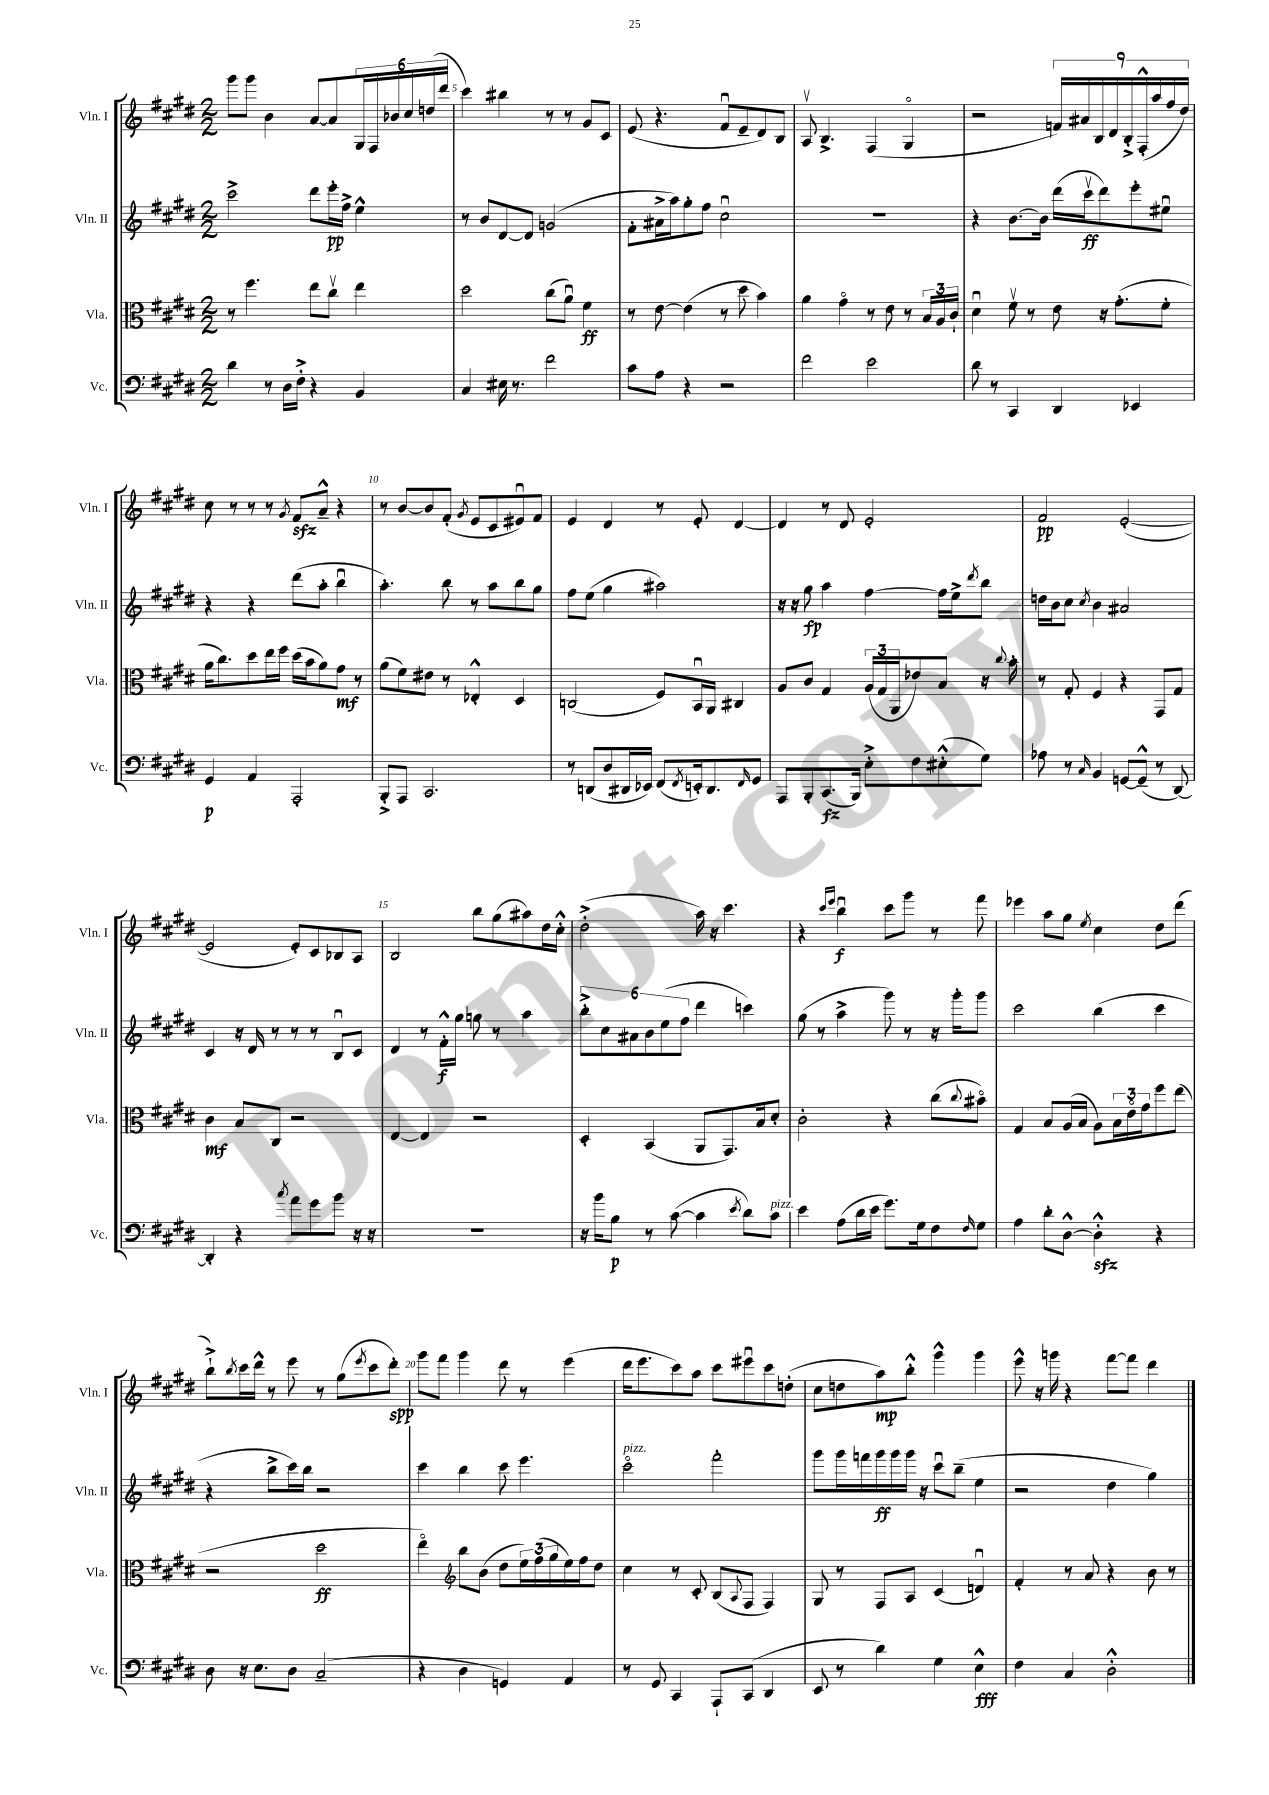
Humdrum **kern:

**kern	**dynam	**kern	**dynam	**kern	**dynam	**kern	**dynam
*part4	*part4	*part3	*part3	*part2	*part2	*part1	*part1
*staff4	*staff4	*staff3	*staff3	*staff2	*staff2	*staff1	*staff1
*I"Vc.	*	*I"Vla.	*	*I"Vln. II	*	*I"Vln. I	*
*I'Vc.	*	*I'Vla.	*	*I'Vln. II	*	*I'Vln. I	*
*clefF4	*	*clefC3	*	*clefG2	*	*clefG2	*
*k[f#c#g#d#]	*	*k[f#c#g#d#]	*	*k[f#c#g#d#]	*	*k[f#c#g#d#]	*
*M2/2	*	*M2/2	*	*M2/2	*	*M2/2	*
=4	=4	=4	=4	=4	=4	=4	=4
4d#\	.	8r	.	2ccc#^\	.	8ggg#\L	.
.	.	4.ff#\	.	.	.	8ggg#\J	.
8r	.	.	.	.	.	4b\	.
16D#\LL	.	.	.	.	.	.	.
16F#'^\JJ	.	.	.	.	.	.	.
4r	.	8ee\L	.	8ddd#\L	.	[8a/L	.
.	.	8cc#v\J	.	16eee'\L	pp	8a/]	.
.	.	.	.	16ff#^\JJ	.	.	.
4BB/	.	4ee\	.	4ee^^\	.	24G#/L	.
.	.	.	.	.	.	24F#/	.
.	.	.	.	.	.	24b-X/	.
.	.	.	.	.	.	24cc#/	.
.	.	.	.	.	.	(24ddn/	.
.	.	.	.	.	.	24ddd#/JJ	.
=5	=5	=5	=5	=5	=5	=5	=5
4C#/	.	2dd#\	.	8r	.	4ccc#\)	.
.	.	.	.	8b/L	.	.	.
16E#X\	.	.	.	[8d#/	.	4bb#X\	.
8.r	.	.	.	.	.	.	.
.	.	.	.	8d#/J]	.	.	.
2f#\	.	(8cc#\L	.	(2gn/	.	8r	.
.	.	8au\J)	.	.	.	8r	.
.	.	4f#\	ff	.	.	8g#/L	.
.	.	.	.	.	.	8c#/J	.
=6	=6	=6	=6	=6	=6	=6	=6
8c#\L	.	8r	.	8f#'\L	.	(8e/	.
8A\J	.	[8e\	.	16a#X^\L	.	4.r	.
.	.	.	.	16aa\J)	.	.	.
4r	.	(4e\]	.	8gg#'\	.	.	.
.	.	.	.	8ff#\J	.	.	.
2r	.	8r	.	2cc#u\	.	8f#u/L	.
.	.	8dd#\	.	.	.	8e~/	.
.	.	4b\)	.	.	.	8d#/)	.
.	.	.	.	.	.	8B/J	.
=7	=7	=7	=7	=7	=7	=7	=7
2f#\	.	4a\	.	1r	.	8Av/	.
.	.	.	.	.	.	4.B^/	.
.	.	4g#\	.	.	.	.	.
2e\	.	8r	.	.	.	(4F#/	.
.	.	8e\	.	.	.	.	.
.	.	8r	.	.	.	4G#/	.
.	.	24B/LL	.	.	.	.	.
.	.	24A/	.	.	.	.	.
.	.	24c#`/JJ	.	.	.	.	.
=8	=8	=8	=8	=8	=8	=8	=8
8d#\	.	4d#u\	.	4r	.	2r	.
8r	.	.	.	.	.	.	.
4CC#/	.	8f#v\	.	[8.b\L	.	.	.
.	.	8r	.	.	.	.	.
.	.	.	.	16b\Jk]	.	.	.
4DD#/	.	8e\	.	(16ddd#\LL	.	18fn/LL)	.
.	.	.	.	.	.	18a#X/	.
.	.	.	.	16ccc#v\J	ff	.	.
.	.	.	.	.	.	18B/	.
.	.	16r	.	8ddd#\)	.	.	.
.	.	.	.	.	.	18d#/	.
.	.	(8.g#'\L	.	.	.	.	.
.	.	.	.	.	.	18B'^/	.
4EE-X/	.	.	.	8eee'\	.	.	.
.	.	.	.	.	.	(18F#'^^/	.
.	.	.	.	.	.	18aa/	.
.	.	8f#'\J	.	8ee#Xu\J	.	.	.
.	.	.	.	.	.	18ff#/	.
.	.	.	.	.	.	18dd#/JJ)	.
!!LO:LB:g=z
=9	=9	=9	=9	=9	=9	=9	=9
4GG#/	p	16a\KL	.	4r	.	8cc#\	.
.	.	8.cc#\)	.	.	.	.	.
.	.	.	.	.	.	8r	.
4AA/	.	8dd#\	.	4r	.	8r	.
.	.	16ee\L	.	.	.	8r	.
.	.	16ff#\JJ	.	.	.	.	.
.	.	.	.	.	.	8qg#/	.
2AAA'/	.	(16dd#\LL	.	(8ddd#\L	.	8f#zz/L	.
.	.	16b\J	.	.	.	.	.
.	.	8a\)	.	8aa'\J	.	8a~^^/J	.
.	.	8g#\J	mf	4bbu\	.	4r	.
.	.	8r	.	.	.	.	.
=10	=10	=10	=10	=10	=10	=10	=10
8BBB'^/L	.	(8a\L	.	4.aa'\)	.	8r	.
8AAA/J	.	8f#\)	.	.	.	[8b/L	.
2.CC#/	.	8e#X\J	.	.	.	8b/]	.
.	.	8r	.	8bb\	.	(8f#'/J	.
.	.	.	.	.	.	8qg#/	.
.	.	4E-X'^^/	.	8r	.	8e/L	.
.	.	.	.	8aa\L	.	8c#/	.
.	.	4D#/	.	8bb\	.	8e#Xu/)	.
.	.	.	.	8gg#\J	.	8f#/J	.
=11	=11	=11	=11	=11	=11	=11	=11
8r	.	(2Cn/	.	8ff#\L	.	4e/	.
(8DDn/L	.	.	.	(8ee\J	.	.	.
8D#/	.	.	.	4gg#\	.	4d#/	.
16DD#X/L	.	.	.	.	.	.	.
16EE-X/JJ)	.	.	.	.	.	.	.
(8FF#/L	.	8F#/L)	.	2aa#X\)	.	8r	.
8qFF#/	.	.	.	.	.	.	.
16EEn'/k)	.	16BBu/L	.	.	.	8e'/	.
8.DD#/	.	16AA/JJ	.	.	.	.	.
.	.	4C#X/	.	.	.	[4d#/	.
16qqFF#/	.	.	.	.	.	.	.
8GG#/J	.	.	.	.	.	.	.
=12	=12	=12	=12	=12	=12	=12	=12
8AAA/L	.	8A/L	.	16r	.	4d#/]	.
.	.	.	.	16r	.	.	.
8BBB'/	.	8c#/J	.	8gg#\	fp	.	.
(8.CC#/	fz	4G#/	.	4aa\	.	8r	.
.	.	.	.	.	.	8d#/	.
16BBB/Jk)	.	.	.	.	.	.	.
8E'^\L	.	(24A/LL	.	[4ff#\	.	2e'/	.
.	.	24G#/	.	.	.	.	.
.	.	24AA/J	.	.	.	.	.
8F#\	.	8e-X/)	.	.	.	.	.
(8E#X'^^\	.	8B/J	.	16ff#\LL]	.	.	.
.	.	.	.	16ee^\J	.	.	.
.	.	.	.	8qddd#/	.	.	.
8G#\J)	.	16r	.	8bb\J	.	.	.
.	.	8qqcc#/	.	.	.	.	.
.	.	16b'\	.	.	.	.	.
=13	=13	=13	=13	=13	=13	=13	=13
8A-X\	.	8r	.	16ddn\LL	.	2f#/	pp
.	.	.	.	16b\J	.	.	.
8r	.	8G#'/	.	8cc#\J	.	.	.
16qqC#/	.	.	.	8qcc#/	.	.	.
4BB/	.	4F#/	.	4b\	.	.	.
[8GGn/L	.	4r	.	2a#X/	.	([2e'/	.
(8GG~^^/J]	.	.	.	.	.	.	.
8r	.	8GG#/L	.	.	.	.	.
[8DD#/)	.	8G#/J	.	.	.	.	.
!!LO:LB:g=z
=14	=14	=14	=14	=14	=14	=14	=14
4DD#'/]	.	4c#\	mf	4c#/	.	2e/]	.
4r	.	8B/L	.	16r	.	.	.
.	.	.	.	16d#/	.	.	.
.	.	8C#/J	.	8r	.	.	.
8qcc#/	.	.	.	.	.	.	.
8a\L	.	2r	.	8r	.	8e'/L)	.
8g#\	.	.	.	8r	.	8c#/	.
8b\J	.	.	.	8Bu/L	.	8B-X/	.
16r	.	.	.	8c#/J	.	8A/J	.
16r	.	.	.	.	.	.	.
=15	=15	=15	=15	=15	=15	=15	=15
1r	.	[4E/	.	4d#/	.	2B/	.
.	.	4E/]	.	8r	.	.	.
.	.	.	.	16f#'^^\LL	f	.	.
.	.	.	.	16gg#\JJ	.	.	.
.	.	2r	.	8ggn\	.	8bb\L	.
.	.	.	.	8r	.	(8gg#\	.
.	.	.	.	4aa\	.	8aa#X\)	.
.	.	.	.	.	.	16dd#\L	.
.	.	.	.	.	.	16cc#'^^\JJ	.
=16	=16	=16	=16	=16	=16	=16	=16
16r	.	4D#'/	.	12bb'^\L	.	(2dd#'^\	.
16b\KL	.	.	.	.	.	.	.
.	.	.	.	12cc#\	.	.	.
8B\J	p	.	.	.	.	.	.
.	.	.	.	12a#X\	.	.	.
8r	.	(4BB/	.	12b\	.	.	.
.	.	.	.	(12ee\	.	.	.
([8c#\	.	.	.	.	.	.	.
.	.	.	.	12ff#\J	.	.	.
4c#\]	.	8AA/L	.	4ddd#\	.	16aa\)	.
.	.	.	.	.	.	16r	.
.	.	8.GG#/)	.	.	.	4.ccc#\	.
8qe/	.	.	.	.	.	.	.
8d#\L)	.	.	.	4cccn\)	.	.	.
.	.	16B/k	.	.	.	.	.
!LO:TX:a:i:t=pizz.	!	!	!	!	!	!	!
8c#\J	.	8d#'/J	.	.	.	.	.
=17	=17	=17	=17	=17	=17	=17	=17
4e\	.	2c#'\	.	(8gg#\	.	4r	.
.	.	.	.	8r	.	.	.
.	.	.	.	.	.	16qqccc#/LL	.
.	.	.	.	.	.	16qqeee/JJ	.
(8A\L	.	.	.	4aa^\	.	4bbu\	f
16d#\L	.	.	.	.	.	.	.
16e\JJ	.	.	.	.	.	.	.
8.g#\L)	.	4r	.	8ggg#\)	.	8ccc#\L	.
.	.	.	.	8r	.	8ggg#\J	.
16G#\k	.	.	.	.	.	.	.
8F#\	.	(8cc#\L	.	16r	.	8r	.
.	.	.	.	16ggg#'\KL	.	.	.
16qqF#/	.	8qqcc#/	.	.	.	.	.
8G#\J	.	8b#X\J)	.	8ggg#\J	.	8fff#\	.
=18	=18	=18	=18	=18	=18	=18	=18
4A\	.	4G#/	.	2ccc#\	.	4eee-X\	.
8d#'\L	.	8B/L	.	.	.	8aa\L	.
[8D#^^\J	.	(16A/L	.	.	.	8gg#\J	.
.	.	16B/JJ	.	.	.	.	.
.	.	.	.	.	.	8qee/	.
4D#zz'^^\]	.	8A\L)	.	(4bb\	.	4cc#\	.
.	.	24B\L	.	.	.	.	.
.	.	24e\	.	.	.	.	.
.	.	24g#\J	.	.	.	.	.
4r	.	8ff#\	.	4ccc#\	.	8dd#\L	.
.	.	(8ee\J	.	.	.	(8ddd#\J	.
!!LO:LB:g=z
=19	=19	=19	=19	=19	=19	=19	=19
8D#\	.	2r	.	4r	.	8bb`^\L)	.
.	.	.	.	.	.	8qbb/	.
16r	.	.	.	.	.	16ccc#\L	.
8.E\L	.	.	.	.	.	16ddd#^^\JJ	.
.	.	.	.	8bb^\L	.	8r	.
8D#\J	.	.	.	16ccc#\L)	.	8eee\	.
.	.	.	.	16bb\JJ	.	.	.
(2C#~/	.	2dd#\	ff	2r	.	8r	.
.	.	.	.	.	.	(8gg#\L	.
.	.	.	.	.	.	8qeee/	.
.	.	.	.	.	.	8ccc#\	.
.	.	.	.	.	.	8ddd#'\J)	spp
=20	=20	=20	=20	=20	=20	=20	=20
4r	.	4ee\)	.	4ccc#\	.	8ggg#\L	.
.	.	.	.	.	.	8fff#\J	.
*	*	*clefG2	*	*	*	*	*
4D#\	.	8bb\L	.	4bb\	.	4ggg#\	.
.	.	(8b\J	.	.	.	.	.
4GGn/)	.	8dd#\L	.	8ccc#\	.	8ddd#\	.
.	.	24ee\L)	.	4.eee\	.	8r	.
.	.	(24ff#\	.	.	.	.	.
.	.	24gg#\	.	.	.	.	.
4AA/	.	16ee\)	.	.	.	(4eee\	.
.	.	16ff#\J	.	.	.	.	.
.	.	8dd#\J	.	.	.	.	.
=21	=21	=21	=21	=21	=21	=21	=21
!	!	!	!	!LO:TX:a:i:t=pizz.	!	!	!
8r	.	4cc#\	.	2ccc#\	.	16ddd#\KL	.
.	.	.	.	.	.	8.eee\	.
8GG#/	.	.	.	.	.	.	.
4CC#/	.	8r	.	.	.	8ccc#\)	.
.	.	8c#'/	.	.	.	8aa\J	.
8AAA`/L	.	(8B/L	.	2fff#'\	.	8ccc#\L	.
.	.	8qqA/	.	.	.	.	.
(8CC#/J	.	8F#/J	.	.	.	8eee#Xu\	.
4DD#/	.	4F#/)	.	.	.	8ccc#\	.
.	.	.	.	.	.	(8ddn'\J	.
=22	=22	=22	=22	=22	=22	=22	=22
8EE/	.	8G#/	.	8ggg#\L	.	8cc#\L	.
8r	.	8r	.	16ggg#\L	.	8ddn\	.
.	.	.	.	16fffn\	.	.	.
4d#\)	.	8F#/L	.	16ggg#\	ff	8aa\)	mp
.	.	.	.	16ggg#\	.	.	.
.	.	8A/J	.	16ggg#\JJ	.	8bb'^^\J	.
.	.	.	.	16r	.	.	.
4G#\	.	(4c#/	.	8ccc#u\L	.	4ggg#^^\	.
.	.	.	.	(8bb~\J	.	.	.
4E^^\	fff	4dnu/)	.	4ee\	.	4ggg#\	.
=23	=23	=23	=23	=23	=23	=23	=23
4F#\	.	4f#'/	.	2r	.	8eee^^\	.
.	.	.	.	.	.	16r	.
.	.	.	.	.	.	16gggn\	.
4C#/	.	8r	.	.	.	4r	.
.	.	8a/	.	.	.	.	.
2D#'^^\	.	4r	.	4dd#\	.	[8fff#\L	.
.	.	.	.	.	.	8fff#\J]	.
.	.	8b\	.	4gg#\)	.	4ddd#\	.
.	.	8r	.	.	.	.	.
==	==	==	==	==	==	==	==
*-	*-	*-	*-	*-	*-	*-	*-
